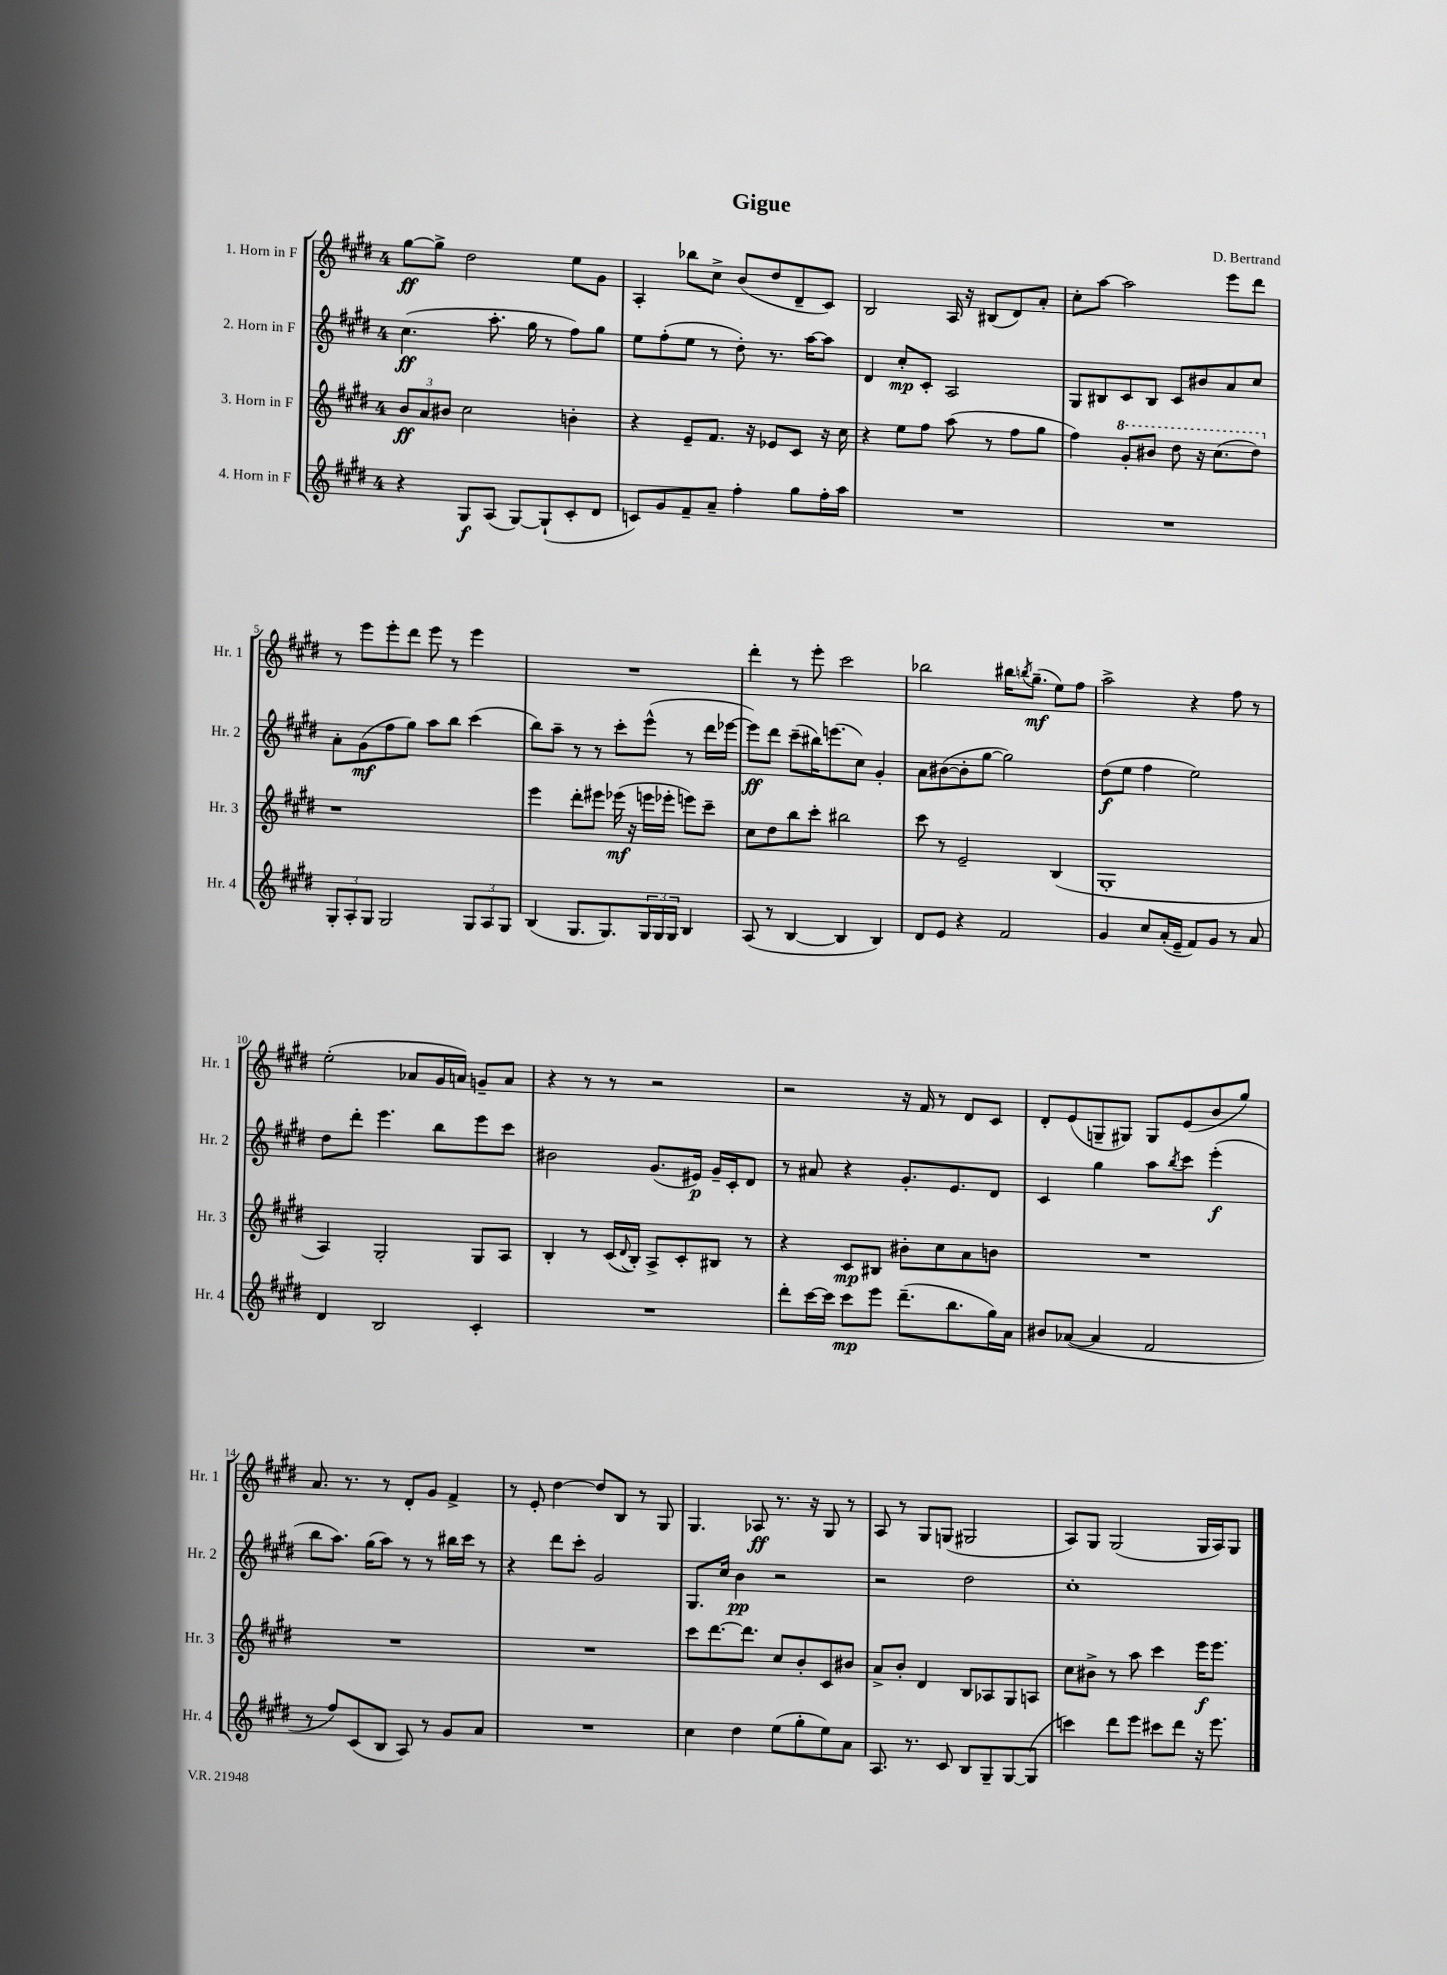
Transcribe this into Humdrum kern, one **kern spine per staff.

**kern	**dynam	**kern	**dynam	**kern	**dynam	**kern	**dynam
*part4	*part4	*part3	*part3	*part2	*part2	*part1	*part1
*staff4	*staff4	*staff3	*staff3	*staff2	*staff2	*staff1	*staff1
*I"4. Horn in F	*	*I"3. Horn in F	*	*I"2. Horn in F	*	*I"1. Horn in F	*
*I'Hr. 4	*	*I'Hr. 3	*	*I'Hr. 2	*	*I'Hr. 1	*
*clefG2	*	*clefG2	*	*clefG2	*	*clefG2	*
*k[f#c#g#d#]	*	*k[f#c#g#d#]	*	*k[f#c#g#d#]	*	*k[f#c#g#d#]	*
*M4/4	*	*M4/4	*	*M4/4	*	*M4/4	*
=1	=1	=1	=1	=1	=1	=1	=1
4r	.	12b/L	ff	(4.cc#\	ff	[8gg#\L	ff
.	.	12a/	.	.	.	.	.
.	.	.	.	.	.	8gg#^\J]	.
.	.	12b#X/J	.	.	.	.	.
8G#/L	f	2cc#\	.	.	.	2dd#\	.
(8A/J	.	.	.	8.aa'\	.	.	.
[8G#/L)	.	.	.	.	.	.	.
.	.	.	.	16gg#\	.	.	.
(8G#`/]	.	.	.	8r	.	.	.
8c#'/	.	4bn'\	.	8ff#\L)	.	8ee\L	.
8d#/J	.	.	.	8gg#\J	.	8g#\J	.
=2	=2	=2	=2	=2	=2	=2	=2
8cn/L)	.	4r	.	8ee\L	.	4A'/	.
8g#/	.	.	.	(8ff#'\	.	.	.
8f#~/	.	8e~/L	.	8ee\J	.	8bb-X\L	.
8a~/J	.	8.f#/J	.	8r	.	8cc#^\J	.
4ff#'\	.	.	.	8dd#'\)	.	(8b/L	.
.	.	16r	.	.	.	.	.
.	.	8e-X/L	.	8.r	.	8dd#/	.
8gg#\L	.	8c#/J	.	.	.	8d#~/	.
.	.	.	.	[16aa\KL	.	.	.
16ff#'\L	.	16r	.	8aa\J]	.	8c#/J)	.
16aa\JJ	.	16cc#\	.	.	.	.	.
=3	=3	=3	=3	=3	=3	=3	=3
1r	.	4r	.	4d#/	.	2B/	.
.	.	8ee\L	.	8cc#'/L	mp	.	.
.	.	8ff#\J	.	8c#'/J	.	.	.
.	.	(8aa\	.	2A/	.	16A/	.
.	.	.	.	.	.	16r	.
.	.	8r	.	.	.	(8B#X/L	.
.	.	8ff#\L	.	.	.	8d#/)	.
.	.	8gg#\J	.	.	.	8a'/J	.
=4	=4	=4	=4	=4	=4	=4	=4
1r	.	4ff#\)	.	8G#/L	.	8cc#'\L	.
.	.	.	.	8B#X/	.	[8aa\J	.
*	*	*8va	*	*	*	*	*
.	.	8gg#'/L	.	8c#/	.	2aa\]	.
.	.	8bb#X/J	.	8B#/J	.	.	.
.	.	8ddd#\	.	8c#/L	.	.	.
.	.	16r	.	8b#X/	.	.	.
.	.	(8.ccc#\L	.	.	.	.	.
.	.	.	.	8a/	.	8eee\L	.
.	.	8ddd#\J)	.	8cc#/J	.	8ddd#\J	.
!!LO:LB:g=z
=5	=5	=5	=5	=5	=5	=5	=5
*	*	*X8va	*	*	*	*	*
12G#'/L	.	1r	.	8a'\L	.	8r	.
12A'/	.	.	.	.	.	.	.
.	.	.	.	(8g#\	mf	8eee\L	.
12G#/J	.	.	.	.	.	.	.
2G#/	.	.	.	8ff#\	.	8eee'\	.
.	.	.	.	8gg#\J)	.	8ddd#\J	.
.	.	.	.	8aa\L	.	8eee\	.
.	.	.	.	8bb\J	.	8r	.
12G#/L	.	.	.	(4ccc#\	.	4eee\	.
12A/	.	.	.	.	.	.	.
12G#/J	.	.	.	.	.	.	.
=6	=6	=6	=6	=6	=6	=6	=6
(4B/	.	4eee\	.	8bb\L)	.	1r	.
.	.	.	.	8aa~\J	.	.	.
8.G#/L	.	8ddd#'\L	.	8r	.	.	.
.	.	8eee#X\J	.	8r	.	.	.
8.G#/)	.	.	.	.	.	.	.
.	.	(16eee-X\	mf	8ccc#'\L	.	.	.
.	.	16r	.	.	.	.	.
24G#/L	.	16eeen\LL	.	(8eee^^\J	.	.	.
24G#/	.	.	.	.	.	.	.
.	.	16eee-X'\JJ	.	.	.	.	.
24G#/JJ	.	.	.	.	.	.	.
4B/	.	8eeen\L)	.	8r	.	.	.
.	.	8ccc#~\J	.	16ddd#\LL	.	.	.
.	.	.	.	[16eee-X\JJ	.	.	.
=7	=7	=7	=7	=7	=7	=7	=7
(8A/	.	8cc#\L	.	8eee-\L])	ff	4ddd#'\	.
8r	.	8dd#\	.	8ddd#\J	.	.	.
[4B/	.	8bb\	.	(8ccc#~\L	.	8r	.
.	.	8ccc#'\J	.	16bb#X\K)	.	8eee'\	.
.	.	.	.	(8.eeen\	.	.	.
4B/]	.	2bb#X\	.	.	.	2ccc#\	.
.	.	.	.	8cc#\J)	.	.	.
4B/)	.	.	.	4g#'/	.	.	.
=8	=8	=8	=8	=8	=8	=8	=8
8d#/L	.	8ccc#\	.	8a\L	.	2bb-X\	.
8e/J	.	8r	.	([8b#X\	.	.	.
4r	.	2e~/	.	8b#'\]	.	.	.
.	.	.	.	[8gg#\J	.	.	.
2f#/	.	.	.	2gg#\])	.	16bb#X\KL	.
.	.	.	.	.	.	8qbbn/	.
.	.	.	.	.	.	(8.gg#~\J	mf
.	.	(4B/	.	.	.	8ee\L)	.
.	.	.	.	.	.	8ff#\J	.
=9	=9	=9	=9	=9	=9	=9	=9
4g#/	.	1G#'	.	(8dd#\L	f	2aa^\	.
.	.	.	.	8ee\J	.	.	.
8cc#/L	.	.	.	4ff#\	.	.	.
(16a'/L	.	.	.	.	.	.	.
16e~/JJ	.	.	.	.	.	.	.
8f#/L)	.	.	.	2ee\)	.	4r	.
8g#/J	.	.	.	.	.	.	.
8r	.	.	.	.	.	8ff#\	.
8a/	.	.	.	.	.	8r	.
!!LO:LB:g=z
=10	=10	=10	=10	=10	=10	=10	=10
4d#/	.	4A/)	.	8dd#\L	.	(2ee'\	.
.	.	.	.	8ddd#'\J	.	.	.
2B/	.	2G#'/	.	4.eee\	.	.	.
.	.	.	.	.	.	8a-X/L	.
.	.	.	.	8bb\L	.	16g#/L	.
.	.	.	.	.	.	16an/JJ)	.
4c#'/	.	8G#/L	.	8eee\	.	8gn~/L	.
.	.	8A/J	.	8ccc#\J	.	8a/J	.
=11	=11	=11	=11	=11	=11	=11	=11
1r	.	4B'/	.	2b#X\	.	4r	.
.	.	8r	.	.	.	8r	.
.	.	(16c#/LL	.	.	.	8r	.
.	.	8qqd#/	.	.	.	.	.
.	.	16B'/JJ)	.	.	.	.	.
.	.	8A^/L	.	(8.g#/L	.	2r	.
.	.	8c#'/	.	.	.	.	.
.	.	.	.	16e#X/Jk)	p	.	.
.	.	8B#X/J	.	16g#~/LL	.	.	.
.	.	.	.	16c#'/J	.	.	.
.	.	8r	.	8d#/J	.	.	.
=12	=12	=12	=12	=12	=12	=12	=12
8ddd#'\L	.	4r	.	8r	.	2r	.
[16ccc#\L	.	.	.	8a#X/	.	.	.
16ccc#\JJ]	.	.	.	.	.	.	.
8ccc#\L	mp	8c#/L	mp	4r	.	.	.
8eee\J	.	8B#X/J	.	.	.	.	.
(8.ddd#~\L	.	8b#X'\L	.	8.g#'/L	.	16r	.
.	.	.	.	.	.	16f#/	.
.	.	8cc#\	.	.	.	8r	.
8.bb\	.	.	.	8.e/	.	.	.
.	.	8a\	.	.	.	8d#/L	.
16gg#\L)	.	8bn\J	.	8d#/J	.	8c#/J	.
16a\JJ	.	.	.	.	.	.	.
=13	=13	=13	=13	=13	=13	=13	=13
8b#X/L	.	1r	.	4c#/	.	8d#'/L	.
([8a-X/J	.	.	.	.	.	(8e/	.
4a-/]	.	.	.	4gg#\	.	8Gn~/	.
.	.	.	.	.	.	8G#X/J)	.
2f#/	.	.	.	8aa\L	.	8G#/L	.
.	.	.	.	8qbb/	.	.	.
.	.	.	.	8ccc#\J	.	(8e/	.
.	.	.	.	(4eee'\	f	8b/	.
.	.	.	.	.	.	8gg#/J)	.
!!LO:LB:g=z
=14	=14	=14	=14	=14	=14	=14	=14
8r	.	1r	.	8bb\L	.	8.a/	.
8ff#/L)	.	.	.	8.aa\J)	.	.	.
.	.	.	.	.	.	8.r	.
(8c#/	.	.	.	.	.	.	.
.	.	.	.	(16gg#\KL	.	.	.
8B/J	.	.	.	8aa\J)	.	8r	.
8A/)	.	.	.	8r	.	8d#'/L	.
8r	.	.	.	8r	.	8g#/J	.
8g#/L	.	.	.	16bb#X\LL	.	4f#^/	.
.	.	.	.	16ccc#\JJ	.	.	.
8a/J	.	.	.	8r	.	.	.
=15	=15	=15	=15	=15	=15	=15	=15
1r	.	1r	.	4r	.	8r	.
.	.	.	.	.	.	8e'/	.
.	.	.	.	8ddd#\L	.	[4dd#\	.
.	.	.	.	8ccc#'\J	.	.	.
.	.	.	.	2g#/	.	8dd#/L]	.
.	.	.	.	.	.	8B/J	.
.	.	.	.	.	.	8r	.
.	.	.	.	.	.	8G#/	.
=16	=16	=16	=16	=16	=16	=16	=16
4cc#\	.	8ccc#\L	.	8.G#/L	.	4.G#/	.
.	.	[8.ddd#\	.	.	.	.	.
.	.	.	.	16cc#/Jk	.	.	.
4dd#\	.	.	.	4b\	pp	.	.
.	.	8.ddd#\J]	.	.	.	.	.
.	.	.	.	.	.	8A-X/	ff
(8ee\L	.	8cc#/L	.	2r	.	8.r	.
8gg#'\	.	8b'/	.	.	.	.	.
.	.	.	.	.	.	16r	.
8ee\)	.	8c#/	.	.	.	8G#/	.
8a\J	.	8b#X/J	.	.	.	8r	.
=17	=17	=17	=17	=17	=17	=17	=17
8.A/	.	8a^/L	.	2r	.	8A/	.
.	.	8b'/J	.	.	.	8r	.
8.r	.	.	.	.	.	.	.
.	.	4d#/	.	.	.	8G#/L	.
8c#/	.	.	.	.	.	(8Gn/J	.
8B/L	.	8B/L	.	2dd#\	.	2G#X/	.
8G#~/	.	8A-X/	.	.	.	.	.
[8G#/	.	8G#/	.	.	.	.	.
(8G#/J]	.	8An/J	.	.	.	.	.
=18	=18	=18	=18	=18	=18	=18	=18
4cccn\)	.	8cc#\L	.	1cc#'	.	8A/L)	.
.	.	8b#X^\J	.	.	.	8G#/J	.
8ddd#\L	.	8r	.	.	.	(2G#/	.
8eee\J	.	8aa\	.	.	.	.	.
8ccc#X\L	.	4ccc#\	.	.	.	.	.
8ddd#\J	.	.	.	.	.	.	.
16r	.	16eee\KL	f	.	.	16G#/LL	.
8.eee\	.	8.eee\J	.	.	.	16A/J)	.
.	.	.	.	.	.	8G#/J	.
==	==	==	==	==	==	==	==
*-	*-	*-	*-	*-	*-	*-	*-
